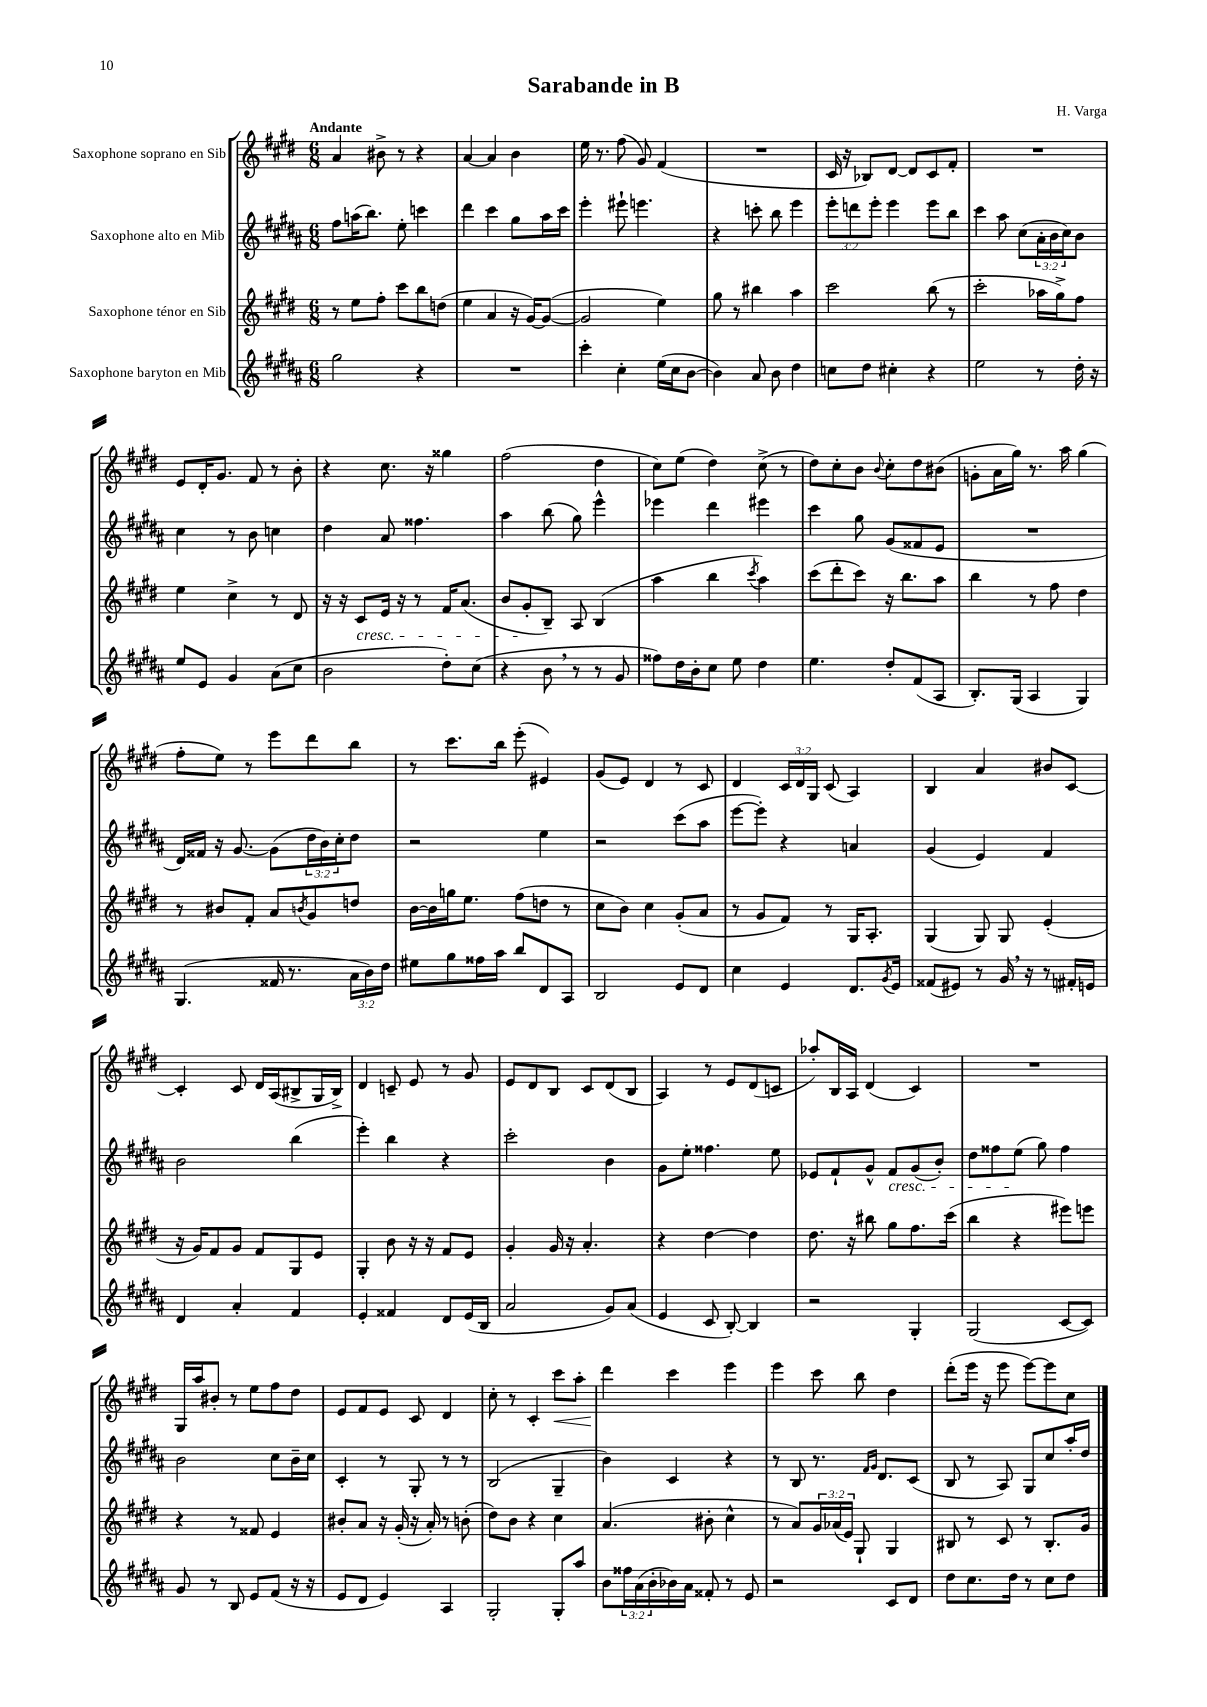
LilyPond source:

\header { title = "Sarabande in B" composer = "H. Varga" }
<<
\new StaffGroup <<
\new Staff = "s0" \with { instrumentName = "Saxophone soprano en Sib" } {
    \clef treble \key e \major \numericTimeSignature \time 6/8 \override Staff.TupletNumber.text = #tuplet-number::calc-fraction-text \tempo "Andante"
    a'4 bis'8-> r8 r4 |
    a'4~ a'4 b'4 |
    e''16 r8. fis''8( gis'8) fis'4( |
    R2. |
    cis'16 r16 bes8) dis'8~ dis'8 cis'8 fis'8-. |
    R2. |
    e'8 dis'16-. gis'8. fis'8 r8 b'8-. |
    r4 cis''8. r16 gisis''4 |
    fis''2( dis''4 |
    cis''8) e''8( dis''4) cis''8->( r8 |
    dis''8) cis''8-. b'8 \appoggiatura { b'8 } cis''8-. dis''8 bis'8( |
    g'8-. a'16 gis''16) r8. a''16 gis''4( |
    fis''8-. e''8) r8 e'''8 dis'''8 b''8 |
    r8 cis'''8. b''16 e'''8-.( eis'4) |
    gis'8( e'8) dis'4 r8 cis'8 |
    dis'4 \tuplet 3/2 { cis'16 dis'16 gis16 } cis'8( a4) |
    b4 a'4 bis'8 cis'8~ |
    cis'4-. cis'8 dis'16 a16( bis8-> gis16 bis16->) |
    dis'4 c'8-- e'8 r8 gis'8 |
    e'8 dis'8 b8 cis'8 dis'8( b8 |
    a4) r8 e'8 dis'8( c'8 |
    aes''8-.) b16 a16 dis'4( cis'4) |
    R2. |
    gis16 a''16 bis'8-. r8 e''8 fis''8 dis''8 |
    e'8 fis'8 e'8 cis'8 dis'4 |
    cis''8-. r8 cis'4-. cis'''8\< a''8-. |
    dis'''4\! cis'''4 e'''4 |
    e'''4 cis'''8 b''8 dis''4 |
    dis'''8-.( e'''16 r16 e'''8 e'''8~) e'''8 cis''8 \bar "|." |
}
\new Staff = "s1" \with { instrumentName = "Saxophone alto en Mib" } {
    \clef treble \key b \major \numericTimeSignature \time 6/8 \override Staff.TupletNumber.text = #tuplet-number::calc-fraction-text
    fis''8 a''16( b''8.) e''8-. c'''4 |
    dis'''4 cis'''4 gis''8 ais''16 cis'''16 |
    e'''4-. eis'''8-! e'''4. |
    r4 c'''8-. b''8 e'''4 |
    \tuplet 3/2 { e'''8-. d'''8 e'''8-. } e'''4 e'''8 b''8 |
    cis'''4 ais''8 cis''8( \tuplet 3/2 { ais'16-. b'16 cis''16) } b'8 |
    cis''4 r8 b'8 c''4 |
    dis''4 ais'8 fisis''4. |
    ais''4 b''8( gis''8) e'''4-^ |
    ees'''4 dis'''4 eis'''4 |
    cis'''4 gis''8 gis'8( fisis'8 e'8 |
    R2. |
    dis'16) fisis'16 r16 gis'8.~ gis'8( \tuplet 3/2 { dis''16 b'16) cis''16-. } dis''8 |
    r2 e''4 |
    r2 cis'''8( ais''8 |
    e'''8~ e'''8-.) r4 a'4 |
    gis'4( e'4) fis'4 |
    b'2 b''4( |
    e'''4-.) b''4 r4 |
    cis'''2-. b'4 |
    gis'8 e''8-. fisis''4. e''8 |
    ees'8 fis'8-! gis'8-^ fis'8\cresc gis'8( b'8-.) |
    dis''8 fisis''8 e''8\!( gis''8) fisis''4 |
    b'2 cis''8 b'16-- cis''16 |
    cis'4-. r8 gis8-. r8 r8 |
    b2( gis4-- |
    b'4) cis'4 r4 |
    r8 b8 r8. \grace { fis'16 gis'16 } dis'8. cis'8( |
    b8 r8 ais8) gis8 cis''8 ais''16-. dis''16 \bar "|." |
}
\new Staff = "s2" \with { instrumentName = "Saxophone ténor en Sib" } {
    \clef treble \key e \major \numericTimeSignature \time 6/8 \override Staff.TupletNumber.text = #tuplet-number::calc-fraction-text
    r8 e''8 fis''8-. cis'''8 b''8 d''8( |
    e''4 a'4 r16 gis'16~) gis'8~( |
    gis'2 e''4) |
    gis''8 r8 bis''4 a''4 |
    cis'''2 b''8( r8 |
    cis'''2-. aes''16 gis''16->) fis''8 |
    e''4 cis''4-> r8 dis'8 |
    r16 r16 cis'8\cresc e'16 r16 r8 fis'16 a'8.( |
    b'8 gis'8-.\! b8--) a8 b4( |
    a''4 b''4 \acciaccatura { cis'''8 } a''4) |
    cis'''8( dis'''8-. cis'''8) r16 b''8. a''8 |
    b''4 r8 fis''8 dis''4 |
    r8 bis'8 fis'8-. a'8 \acciaccatura { b'8 } gis'8 d''8 |
    b'16~ b'16 g''16 e''8. fis''8( d''8 r8 |
    cis''8 b'8) cis''4 gis'8-.( a'8 |
    r8 gis'8 fis'8) r8 gis16 a8.-. |
    gis4( gis8) gis8 e'4-.( |
    r16 gis'16) fis'8 gis'8 fis'8 gis8 e'8 |
    gis4-. b'8 r16 r16 fis'8 e'8 |
    gis'4-. gis'16 r16 a'4.-. |
    r4 dis''4~ dis''4 |
    dis''8. r16 bis''8 gis''8 fis''8. cis'''16( |
    b''4 r4 eis'''8) e'''8 |
    r4 r8 fisis'8 e'4 |
    bis'8-. a'8 r16 gis'16-.( r16 a'16-.) r8 b'8-.( |
    dis''8) b'8 r4 cis''4 |
    a'4.( bis'8-. cis''4-^ |
    r8 a'8) \tuplet 3/2 { gis'16 aes'16( e'16) } gis8-! gis4 |
    bis8 r8 cis'8 r8 bis8.-. gis'16 \bar "|." |
}
\new Staff = "s3" \with { instrumentName = "Saxophone baryton en Mib" } {
    \clef treble \key b \major \numericTimeSignature \time 6/8 \override Staff.TupletNumber.text = #tuplet-number::calc-fraction-text
    gis''2 r4 |
    R2. |
    cis'''4-. cis''4-. e''16( cis''16 b'8~ |
    b'4) ais'8 b'8 dis''4 |
    c''8 dis''8 cis''4-. r4 |
    e''2 r8 dis''16-. r16 |
    e''8 e'8 gis'4 ais'8( cis''8 |
    b'2 dis''8-.) cis''8( |
    r4 b'8 \breathe r8 r8 gis'8 |
    fisis''8) dis''16 b'16-. cis''8 e''8 dis''4 |
    e''4. dis''8-. fis'8( ais8 |
    b8.-.) gis16( ais4 gis4) |
    gis4.( fisis'16 r8. \tuplet 3/2 { ais'16 b'16) dis''16 } |
    eis''8 gis''8 fisis''16 ais''16 b''8 dis'8 ais8 |
    b2 e'8 dis'8 |
    cis''4 e'4 dis'8. \acciaccatura { gis'8 } e'16 |
    fisis'8( eis'8) r8 gis'16 \breathe r16 r8 fis'16-. e'16 |
    dis'4 ais'4-. fis'4 |
    e'4-. fisis'4 dis'8 e'16( b16 |
    ais'2 gis'8) ais'8( |
    e'4 cis'8 b8~-.) b4 |
    r2 gis4-. |
    gis2( cis'8~ cis'8) |
    gis'8 r8 b8 e'8 fis'8( r16 r16 |
    e'8 dis'8 e'4) ais4 |
    gis2-. gis8-. ais''8 |
    b'8 \tuplet 3/2 { fisis''16 ais'16( b'16-. } bes'16) ais'16 fisis'8-. r8 e'8 |
    r2 cis'8 dis'8 |
    dis''8 cis''8. dis''16 r8 cis''8 dis''8 \bar "|." |
}
>>
>>
\layout { \context { \Score \remove "Bar_number_engraver" } }
